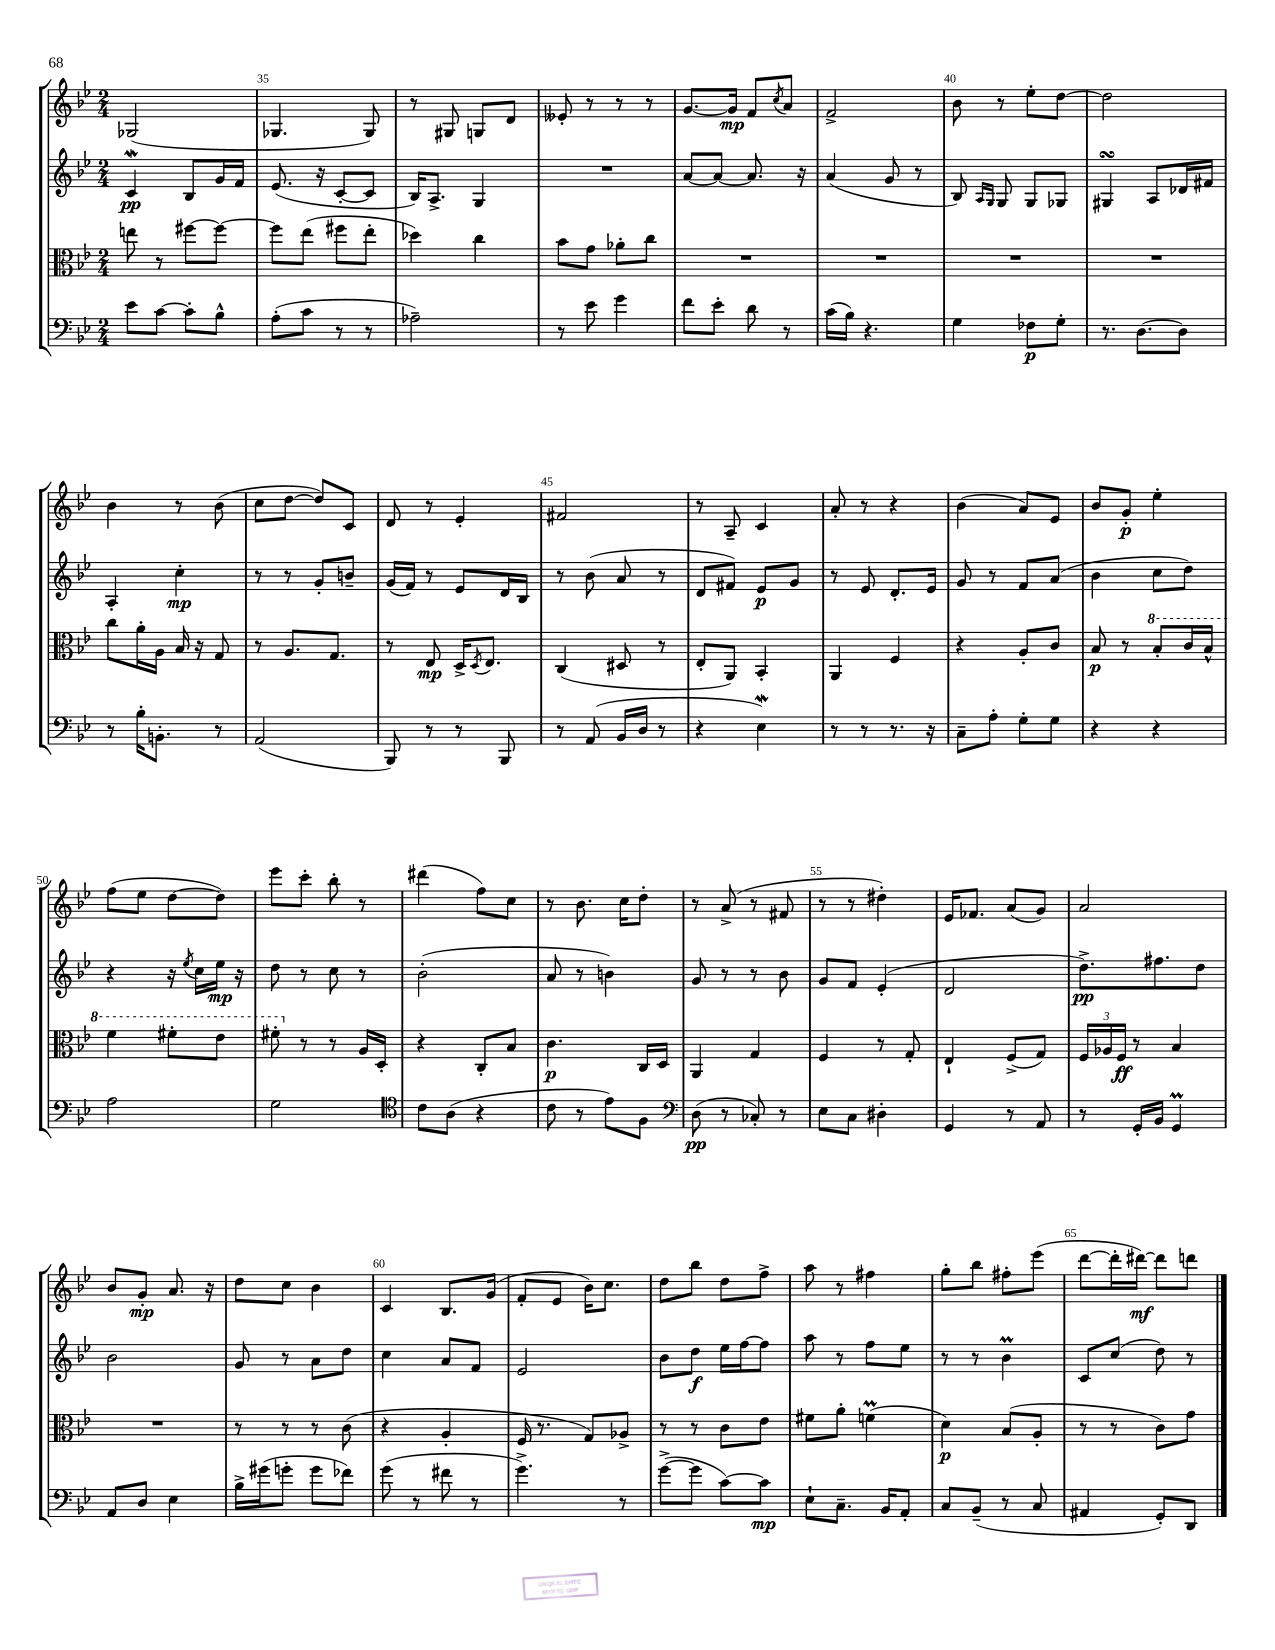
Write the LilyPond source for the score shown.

<<
\new StaffGroup <<
\new Staff = "s0" {
    \clef treble \key bes \major \numericTimeSignature \time 2/4
    ges2( |
    ges4. ges8) |
    r8 gis8 g8 d'8 |
    eeses'8-. r8 r8 r8 |
    g'8.~ g'16\mp f'8 \acciaccatura { c''8 } a'8 |
    f'2-> |
    bes'8 r8 ees''8-. d''8~ |
    d''2 |
    bes'4 r8 bes'8( |
    c''8 d''8~ d''8) c'8 |
    d'8 r8 ees'4-. |
    fis'2 |
    r8 a8-- c'4 |
    a'8-. r8 r4 |
    bes'4( a'8) ees'8 |
    bes'8 g'8-.\p ees''4-. |
    f''8( ees''8 d''8~ d''8) |
    ees'''8 c'''8-. bes''8-. r8 |
    dis'''4( f''8) c''8 |
    r8 bes'8. c''16 d''8-. |
    r8 a'8->( r8 fis'8 |
    r8 r8 dis''4-.) |
    ees'16 fes'8. a'8( g'8) |
    a'2 |
    bes'8 g'8-.\mp a'8. r16 |
    d''8 c''8 bes'4 |
    c'4 bes8. g'16( |
    f'8-. ees'8 bes'16) c''8. |
    d''8 bes''8 d''8 f''8-> |
    a''8 r8 fis''4 |
    g''8-. bes''8 fis''8-. ees'''8( |
    d'''8~ d'''16-. dis'''16~\mf) dis'''8 d'''8 \bar "|." |
}
\new Staff = "s1" {
    \clef treble \key bes \major \numericTimeSignature \time 2/4
    c'4\mordent\pp bes8 g'16 f'16 |
    ees'8.( r16 c'8~-. c'8 |
    bes16) a8.-> g4 |
    R2 |
    a'8~ a'8~ a'8. r16 |
    a'4( g'8 r8 |
    bes8) \grace { a16 g16 } g8 g8 ges8 |
    gis4\turn a8 des'16 fis'16 |
    a4-. c''4-.\mp |
    r8 r8 g'8-. b'8-- |
    g'16( f'16) r8 ees'8 d'16 bes16 |
    r8 bes'8( a'8 r8 |
    d'8 fis'8) ees'8\p g'8 |
    r8 ees'8 d'8.-. ees'16 |
    g'8 r8 f'8 a'8( |
    bes'4 c''8 d''8) |
    r4 r16 \acciaccatura { ees''8 } c''16 ees''16\mp r16 |
    d''8 r8 c''8 r8 |
    bes'2-.( |
    a'8 r8 b'4) |
    g'8 r8 r8 bes'8 |
    g'8 f'8 ees'4-.( |
    d'2 |
    d''8.->\pp) fis''8. d''8 |
    bes'2 |
    g'8 r8 a'8 d''8 |
    c''4 a'8 f'8 |
    ees'2 |
    bes'8 d''8\f ees''16 f''16~ f''8 |
    a''8 r8 f''8 ees''8 |
    r8 r8 bes'4\prall |
    c'8 c''8( d''8) r8 \bar "|." |
}
\new Staff = "s2" {
    \clef alto \key bes \major \numericTimeSignature \time 2/4
    e''8 r8 fis''8~ fis''8~ |
    fis''8 ees''8( fis''8 ees''8-. |
    des''4) c''4 |
    bes'8 g'8 aes'8-. c''8 |
    R2 |
    R2 |
    R2 |
    R2 |
    c''8 a'16-. a16 bes16 r16 g8 |
    r8 a8. g8. |
    r8 ees8\mp d16-> \acciaccatura { d8 } ees8. |
    c4( dis8 r8 |
    ees8-. a,8) bes,4-. |
    a,4 f4 |
    r4 a8-. c'8 |
    bes8\p r8 \ottava #1 bes'8-. c''16 bes'16-^ |
    f''4 fis''8-. ees''8 |
    fis''8-. \ottava #0 r8 r8 a16 d16-. |
    r4 c8-. bes8 |
    c'4.\p c16 d16 |
    a,4 g4 |
    f4 r8 g8-. |
    ees4-! f8->( g8) |
    \tuplet 3/2 { f16 aes16 f16\ff } r8 bes4 |
    R2 |
    r8 r8 r8 c'8( |
    r4 a4-. |
    f16 r8. g8) aes8-> |
    r8 r8 c'8 ees'8 |
    fis'8 a'8-. f'4\prall( |
    d'4\p) bes8( a8-. |
    r8 r8 c'8) g'8 \bar "|." |
}
\new Staff = "s3" {
    \clef bass \key bes \major \numericTimeSignature \time 2/4
    ees'8 c'8~ c'8-. bes8-^ |
    a8-.( c'8 r8 r8 |
    aes2--) |
    r8 ees'8 g'4 |
    f'8 ees'8-. d'8 r8 |
    c'16( bes16) r4. |
    g4 fes8\p g8-. |
    r8. d8.~ d8 |
    r8 bes16-. b,8.-. r8 |
    a,2( |
    bes,,8) r8 r8 bes,,8 |
    r8 a,8( bes,16 d16 r8 |
    r4 ees4\mordent) |
    r8 r8 r8. r16 |
    c8-- a8-. g8-. g8 |
    r4 r4 |
    a2 |
    g2 |
    \clef tenor c'8 a8( r4 |
    c'8 r8 ees'8) f8 |
    \clef bass d8\pp( r8 ces8-.) r8 |
    ees8 c8 dis4-. |
    g,4 r8 a,8 |
    r8 g,16-. bes,16 g,4\prall |
    a,8 d8 ees4 |
    bes16-> gis'16( g'8-. g'8 fes'8) |
    g'8( r8 fis'8 r8 |
    g'4.->) r8 |
    g'8~->( g'8 c'8~) c'8\mp |
    ees8-! c8.-- bes,16 a,8-. |
    c8 bes,8--( r8 c8 |
    ais,4 g,8-.) d,8 \bar "|." |
}
>>
>>
\layout { \context { \Score currentBarNumber = #34 \override BarNumber.break-visibility = ##(#f #t #t) barNumberVisibility = #(every-nth-bar-number-visible 5) } }
